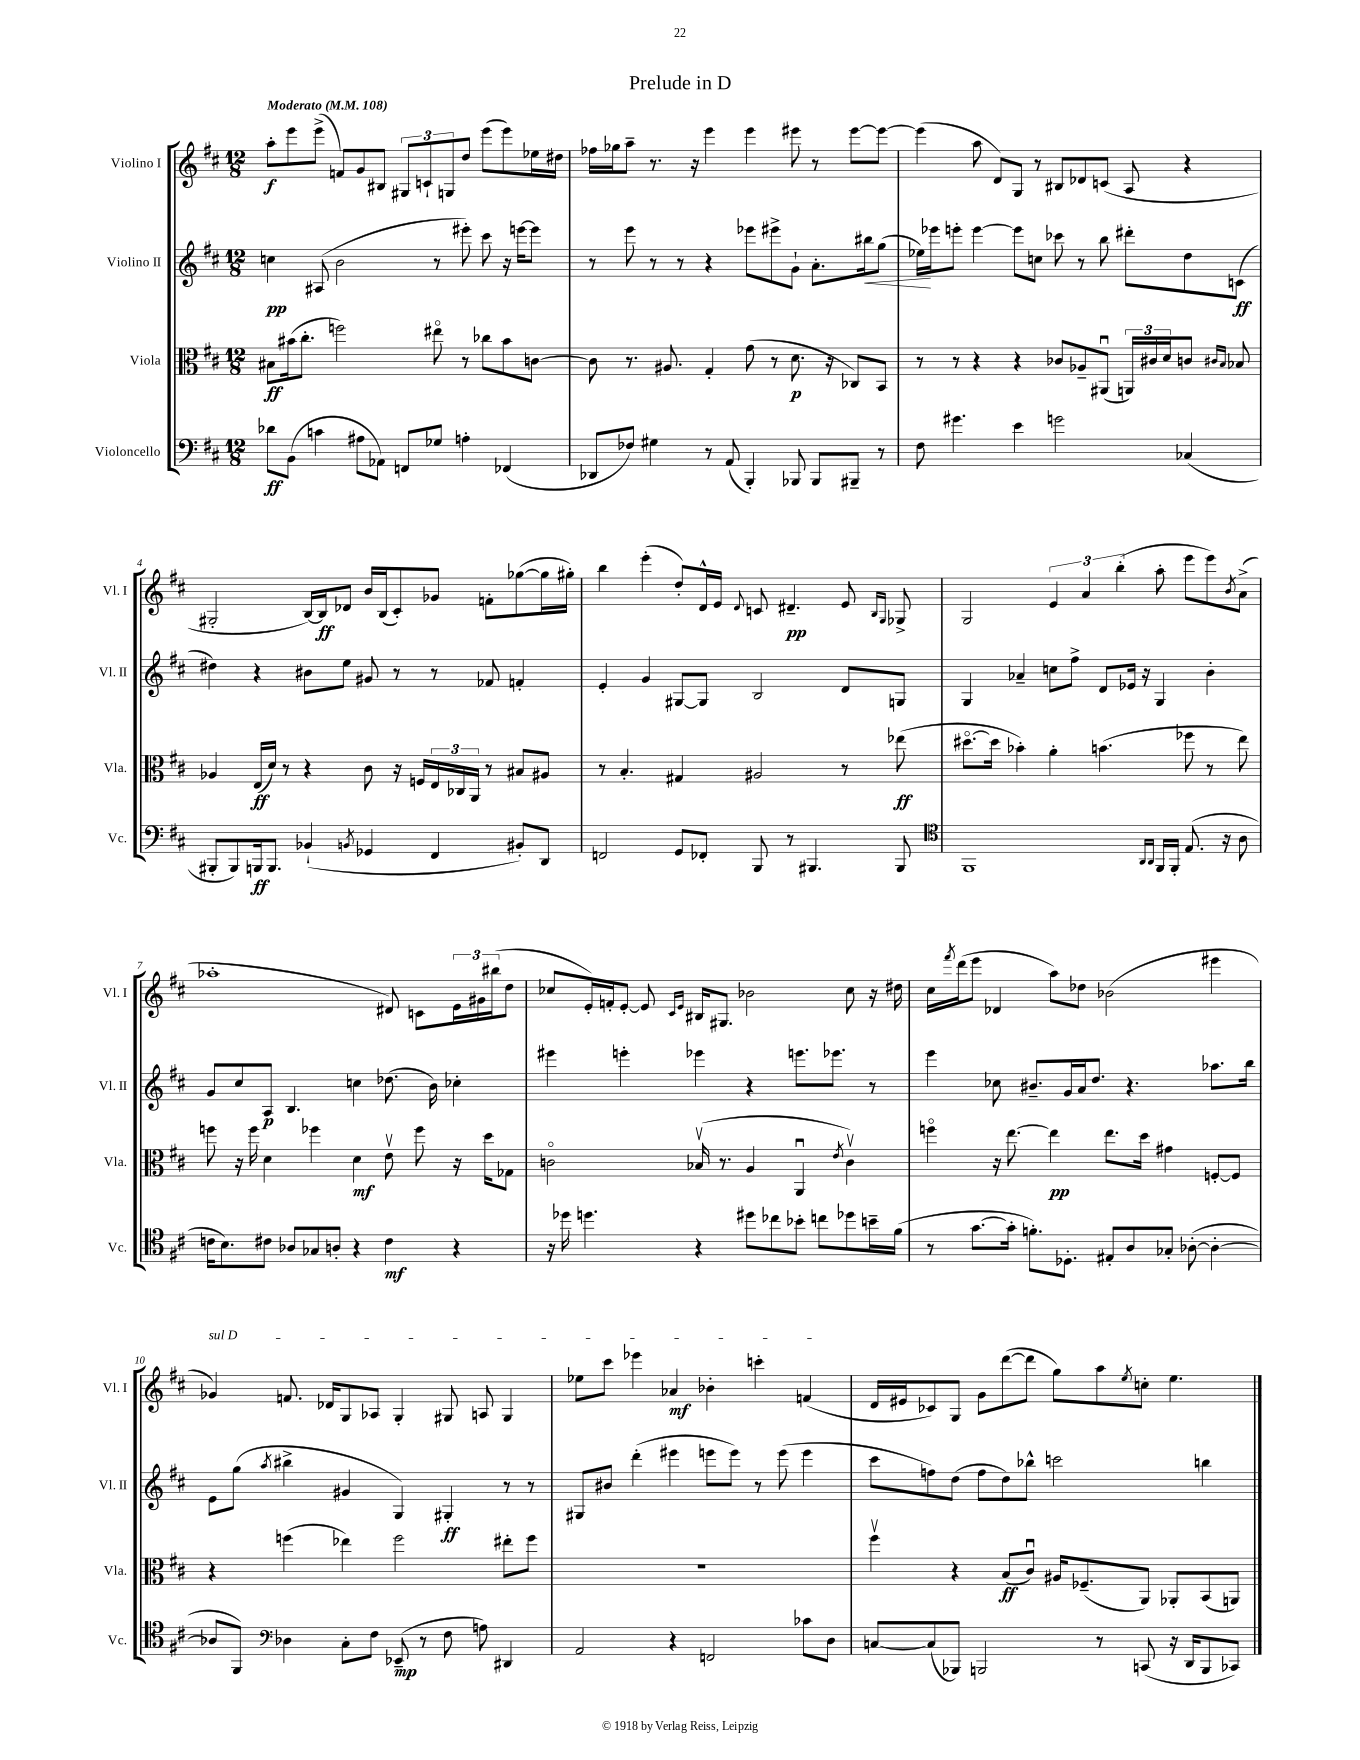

**kern	**kern	**kern	**kern
*staff4	*staff3	*staff2	*staff1
*clefF4	*clefC3	*clefG2	*clefG2
*k[f#c#]	*k[f#c#]	*k[f#c#]	*k[f#c#]
*M12/8	*M12/8	*M12/8	*M12/8
*MM108	*MM108	*MM108	*MM108
8d-	8B#	4cc	8aa'
(8BB	(16b#	.	8eee
.	8.cc#'	.	.
4c	.	(8A#	(8eee^
.	2ff)	2b	8f)
8A#	.	.	8g
8AA-)	.	.	8B#
8FF	.	.	12G#
.	.	.	12c`
8G-	8ee#o	8r	.
.	.	.	12G
4A'	8r	8eee#')	8dd
.	8cc-	8ccc#	(8eee
(4FF-	8b#	16r	8eee)
.	.	[16eee	.
.	[8c	8eee]	16ee-
.	.	.	16dd#
=	=	=	=
8DD-	8c]	8r	16ff-
.	.	.	16gg-
8F-)	8.r	8eee	8aa~
4G#	.	8r	8.r
.	8.A#	.	.
.	.	8r	.
.	.	.	16r
8r	4G'	4r	4eee
(8AA	.	.	.
4BBB')	(8g	8eee-	4eee
.	8r	8eee#^	.
8BBB-	8.d	8g`	8eee#
8BBB-	.	8.a'	8r
.	16r	.	.
8BBB#~	8C-)	.	[8eee#
.	.	16bb#	.
8r	8BB	(8gg	8eee#_
=	=	=	=
8F#	8r	16ee-)	(4eee#]
.	.	16eee-	.
4.g#	8r	8eee'	.
.	4r	[4eee	8aa
.	.	.	8d)
4e	4r	8eee]	8G
.	.	8cc	8r
2g	8c-	8ccc-	8B#
.	8A-~	8r	8d-
.	(8AA#u	8bb	(8c
.	24AA)	8ddd#'	8A
.	24c#	.	.
.	24d	.	.
(4C-	8c	8dd	4r
.	16qqc#	.	.
.	16qqB	.	.
.	8B-	(8c	.
=	=	=	=
8BBB#'	4A-	4dd#)	2G#'
8BBB#)	.	.	.
16BBB	(16E	4r	.
8.BBB	16d)	.	.
.	8r	.	.
(4BB-`	4r	8b#	[16B)
.	.	.	16B]
.	.	8ee	8d-
8qBB	.	.	.
4GG-	8c#	8g#	16b
.	.	.	(16B
.	16r	8r	8c#')
.	16F	.	.
4FF#	24E	8r	8g-
.	24C-	.	.
.	24AA	.	.
.	8r	8f-	8f'
8BB#')	8B#	4f'	([8gg-
8DD	8A#	.	16gg-]
.	.	.	16gg#')
=	=	=	=
2FF	8r	4e'	4bb
.	4.B'	.	.
.	.	4g	(4eee'
8GG	4G#	[8G#	8dd')
8FF-'	.	8G#]	16d^^
.	.	.	16e
.	.	.	8qqd
8BBB	2A#	2B	8c
8r	.	.	4.d#~
4.BBB#	.	.	.
.	8r	8d	8e
.	.	.	16qqB
.	.	.	16qqG
8BBB#	(8ee-	8G	8G-^
=	=	=	=
*clefC4	*	*	*
1FF#	[8.dd#o	4G	2G
.	16dd#]	.	.
.	4b-')	4a-~	.
.	4a'	8cc	6e
.	.	8ff#^	.
.	.	.	6a
.	(4.b	8d	.
.	.	.	(6bb'
.	.	16e-	.
.	.	16r	.
16qqAA	.	.	.
16qqAA	.	.	.
16FF#	.	4G	8aa'
16FF#'	.	.	.
(8.E	8ff-	.	8eee
.	8r	4b'	8eee)
16r	.	.	.
.	.	.	8qb
8A	8ee)	.	(8a^
=	=	=	=
16c	8ff	8g	1aa-'
8.B)	.	.	.
.	16r	8cc#	.
.	16ff	.	.
8c#	4d	8A	.
8A-	.	4.B	.
8G-	4ff-	.	.
8A'	.	.	.
4r	4d	4cc	.
4c#	8ev	(8.dd-	8d#)
.	8ff-	.	8c
.	.	16b)	.
4r	16r	4cc-'	24e
.	.	.	24g#
.	16dd	.	.
.	.	.	(24bb#
.	8G-	.	8dd
=	=	=	=
16r	2co	4eee#	8cc-
16dd-	.	.	.
4.dd	.	.	16e')
.	.	.	16f'
.	.	4eee'	[8e'
.	.	.	8e]
.	.	.	16qqc#
.	.	.	16qqe
4r	(16B-v	4eee-	16B#
.	8.r	.	8.G#
8dd#	4A	4r	2b-
8cc-	.	.	.
8b-'	4AAu	8.eee	.
8cc	.	.	.
.	.	8.eee-	.
.	8qe	.	.
8dd-	4cv)	.	8cc-
16b~	.	8r	16r
(16f#	.	.	16dd#
=	=	=	=
8r	4ffo	4eee	16cc#
.	.	.	8qfff#
.	.	.	(16ddd
[8.g	.	.	8eee
.	16r	8cc-	4d-
16g']	[8.ee	.	.
8.f')	.	8.b#~	.
.	4ee]	.	8aa)
8.D-'	.	16g	.
.	.	16a	8dd-
.	.	8.dd	.
8E#'	8.ee	.	(2b-
8A	.	4.r	.
.	16dd	.	.
8G-'	4g#	.	.
([8A-'	.	.	.
4A-'_	[8F'	8.aa-	4eee#
.	8F]	.	.
.	.	16bb	.
=	=	=	=
8A-]	4r	8e	4g-)
8FF#)	.	(8gg	.
*clefF4	*	*	*
.	.	8qaa	.
4D-	(4ff	4bb#^	8.f
.	.	.	16d-
8C#'	4ee-)	4g#	8G
8F#	.	.	8A-
(8EE-~	2ff	4G)	4G'
8r	.	.	.
8F#	.	4G#'	8G#
8A)	.	.	8A
4DD#	8ee#'	8r	4G#
.	8ff	8r	.
=	=	=	=
2AA	1.r	8G#	8ee-
.	.	8b#	8ccc#
.	.	(4ddd'	4eee-
4r	.	4eee#	4a-
2FF	.	8eee	4b-'
.	.	8eee)	.
.	.	8r	4ccc'
.	.	(8eee	.
8c-	.	4eee	(4f
8D	.	.	.
=	=	=	=
[8C	4ff#v	8ccc#	16d
.	.	.	16e#
(8C]	.	8ff)	8c-)
8BBB-)	4r	(8dd	8G
2BBB	.	8ff	8g
.	(8B	8dd)	([8ddd
.	8c#u)	8bb-^^	8ddd]
.	16A#	2ccc	8gg)
.	(8.F-~	.	.
8r	.	.	8aa
.	.	.	8qee
(8CC	8AA)	.	8cc'
16r	8AA-'	.	4.ee
16DD	.	.	.
8BBB	(8BB	4bb	.
8CC-)	8AA)	.	.
==	==	==	==
*-	*-	*-	*-
